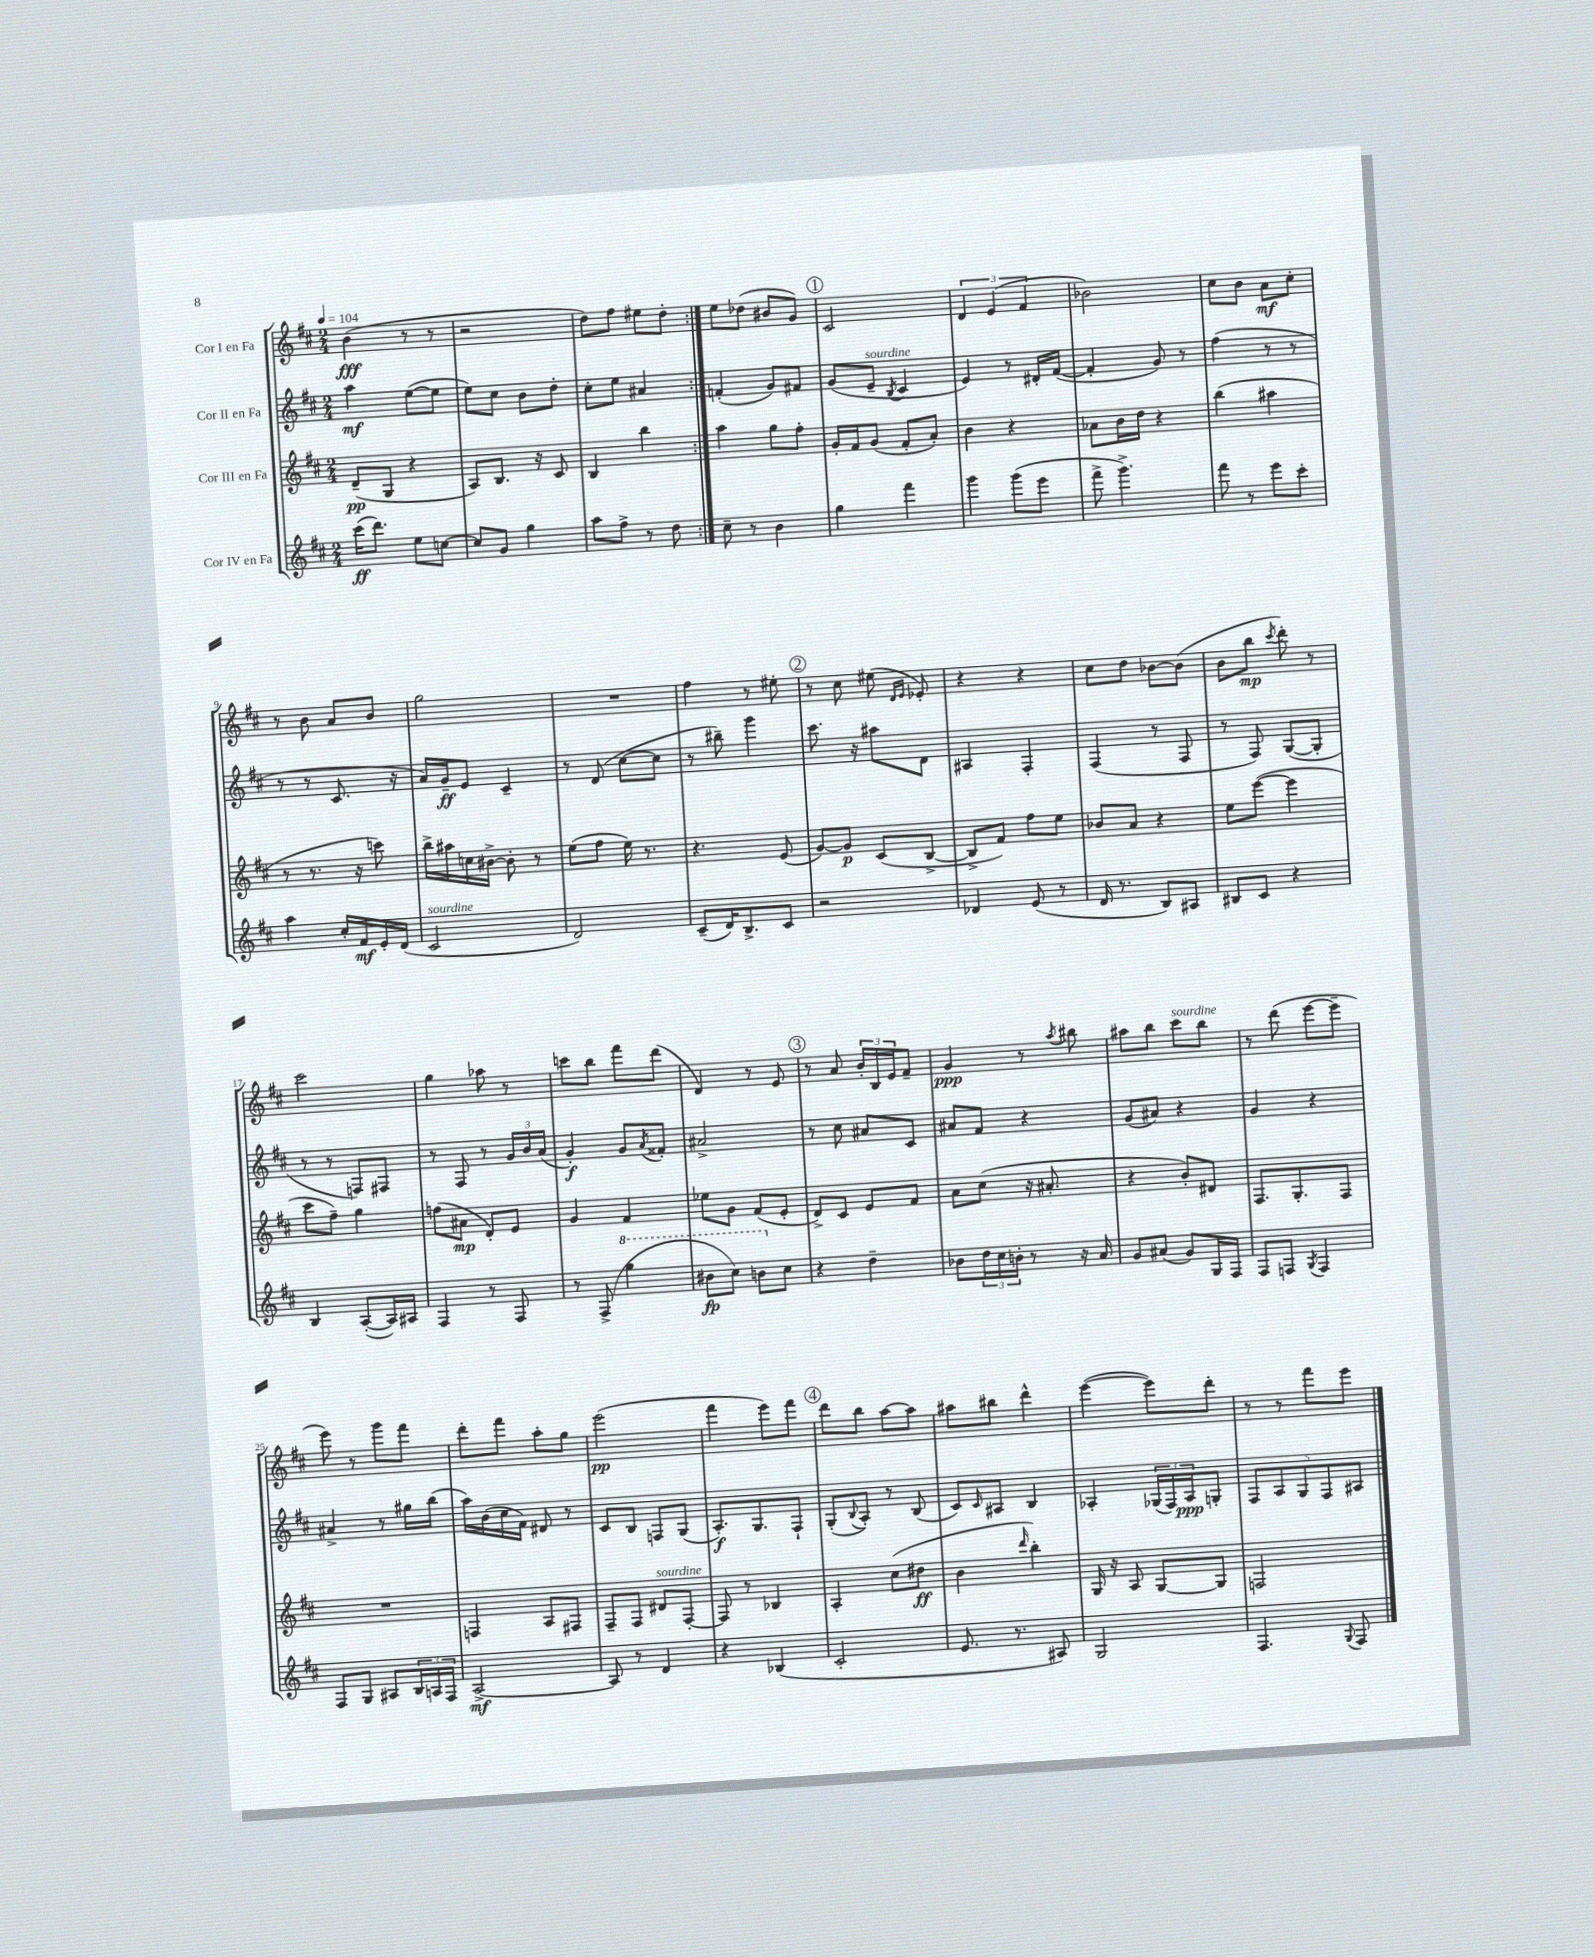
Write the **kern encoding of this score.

**kern	**kern	**kern	**kern
*staff4	*staff3	*staff2	*staff1
*clefG2	*clefG2	*clefG2	*clefG2
*k[f#c#]	*k[f#c#]	*k[f#c#]	*k[f#c#]
*M2/4	*M2/4	*M2/4	*M2/4
*MM104	*MM104	*MM104	*MM104
(16ccc#\LK	(8d~/L	4aa\	(4b\
8.ddd\J)	.	.	.
.	8G/J	.	.
8ee\L	4r	([8ee\L	8r
[8cc\J	.	8ee\]J	8r
=	=	=	=
8cc/]L	8A/L)	8ee\L)	2r
8g/J	8.B/J	8cc#\J	.
4gg\	.	8b\L	.
.	16r	.	.
.	8c#/	8dd'\J	.
=	=	=	=
8aa\L	4B/	8cc#'\L	8dd\L)
8ff#^\J	.	8ee\J	8ff#\J
8r	4bb\	4a#/	8ee#\L
8dd\	.	.	8dd'\J
=:|!	=:|!	=:|!	=:|!
8cc#~\	4aa\	(4f'/	8ee\L
8r	.	.	(8dd-\J
4b\	8gg\L	8g/L)	8b#/L
.	8ff#'\J	8f#/J	8g/J)
=	=	=	=
4gg\	16g'/LL	(8g/L	2c#/
.	16f#/J	.	.
.	(8g/J	8e~/J	.
.	.	8qB/	.
4fff#\	8f#'/L	4c#/	.
.	8a'/J)	.	.
=	=	=	=
4ggg\	4b\	4e/)	6d/
.	.	.	(6e/
(8ggg\L	4r	8r	.
.	.	.	6f#/
8eee\J	.	16d#'/LL	.
.	.	([16f#/JJ	.
=	=	=	=
8fff#^\	8a-\L	4f#'/]	2b-\)
4.ggg^\)	16b\L	.	.
.	16dd\JJ	.	.
.	4r	8g/)	.
.	.	8r	.
=	=	=	=
8fff#\	(4bb\	(4ff#\	8cc#\L
8r	.	.	8b\J
8eee\L	4aa#\	8r	8a\L
8ccc#'\J	.	8r	8cc#'\J
=	=	=	=
4aa\	8r	8r	8r
.	8.r	8r	8b\
16cc#'/LL	.	8.c#/	8a/L
16f#/	16r	.	.
16e'/	8ccc\)	.	8b/J
(16d/JJ	.	16r	.
=	=	=	=
2c#/	16bb^\LL	16a/LL)	2gg\
.	16aa#\	16g~/J	.
.	16cc\	8e/J	.
.	[16b#^\JJ	.	.
.	8b#'\]	4c#~/	.
.	8r	.	.
=	=	=	=
2d/)	(8ee\L	8r	2r
.	8ff#\J	(8d/	.
.	16ee\)	[8cc#\L	.
.	8.r	.	.
.	.	8cc#\]J	.
=	=	=	=
(8c#~/L	4.r	8r	4ff#\
16d/K)	.	8bb#~\)	.
8.B^/	.	.	.
.	.	4ggg\	8r
8c#/J	(8e/	.	8ee#'\
=	=	=	=
2r	[8g/L)	8.ccc#\	8r
.	8g/]J	.	8cc#\
.	.	16r	.
.	(8c#/L	8aa#\L	(8ee#\
.	.	.	16qqd/LL
.	.	.	16qqe/JJ
.	[8B^/J	8d\J	8e-'/)
=	=	=	=
4d-/	8B^/]L	4A#/	4r
.	8f#/J)	.	.
(8e/	8ff#\L	4F#'/	4r
8r	8ee\J	.	.
=	=	=	=
16d/	8b-/L	(4F#/	8cc#\L
8.r	.	.	.
.	8a/J	.	8dd\J
8B/L)	4r	8r	[8b-\L
8A#/J	.	8F#/	(8b-\]J
=	=	=	=
8B#/L	8ee\L	8r	8b\L
8c#/J	([8eee\J	8F#/)	8bb\J
.	.	.	8qccc#/
4r	4eee\]	([8G/L	8ddd'\)
.	.	8G'/]J	8r
=	=	=	=
4B/	8ccc#\L	8r	2ccc#\
.	8ff#~\J)	8r	.
([8A'/L	4gg\	8F/L)	.
16A/]L)	.	8F#/J	.
16A#/JJ	.	.	.
=	=	=	=
4F#/	(8ff\L	8r	4gg\
.	8a#\J	8F#/	.
8r	8d'/L)	8r	8aa-\
8F#/	8e/J	24g/LL	8r
.	.	24b/	.
.	.	(24a/JJ	.
=	=	=	=
8r	4g/	4g'/)	8ccc\L
(8F#^/	.	.	8bb\J
4ggg\	4f#/	8g/L	8fff#\L
.	.	8qa/	.
.	.	8f##'/J	(8ddd\J
=	=	=	=
8bb#\L	8ee-\L	2a#^/	4d/)
8ccc#\J)	8g\J	.	.
8bb\L	(8f#/L	.	8r
8cc#\J	8e'/J	.	8e/
=	=	=	=
4r	8d^/L)	8r	8r
.	8c#/J	8cc#\	8a/
4dd~\	8e/L	8a#/L	24b'/LL
.	.	.	24B/
.	.	.	24e/J
.	8f#/J	8c#/J	8f#~/J
=	=	=	=
8b-\L	8a\L	8a#/L	4g/
24dd\L	(8cc#\J	8f#/J	.
24cc#\	.	.	.
24b'\JJ	.	.	.
8r	16r	4r	8r
.	8.a#'/	.	.
.	.	.	8qaa/
16r	.	.	8bb#\
16a/	.	.	.
=	=	=	=
8g/L	4r	(8g/L	8aa#\L
(8a#/J	.	8a#/J)	8bb\J
8g/L)	8b'/L)	4r	8ccc#\L
16G/L	8d#/J	.	8bb\J
16F#/JJ	.	.	.
=	=	=	=
8F#/L	8.F#/L	4g/	8r
8F/J	.	.	(8ddd\
.	8.G'/	.	.
8qG/	.	.	.
4F/	.	4r	[8eee\L
.	8F#/J	.	8eee~\]J
=	=	=	=
8F#/L	2r	4a#^/	8eee\)
8G/J	.	.	8r
8A#/L	.	8r	8ggg\L
24B/L	.	16gg#\LL	8fff#\J
24A/	.	.	.
.	.	(16bb\JJ	.
24F#/JJ	.	.	.
=	=	=	=
[2A^/	4F/	16aa\LL)	8ddd'\L
.	.	(16b\	.
.	.	16cc#\	8fff#\J
.	.	16f#\JJ)	.
.	8A/L	8d#/	8aa'\L
.	8F#/J	8r	8gg\J
=	=	=	=
8A/]	8F#~/L	8c#/L	(2eee\
8r	8F#/J	8B/J	.
4d/	8d#/L	8F/L	.
.	[8F#'/J	(8G/J	.
=	=	=	=
4r	8F#/]	8.A'/L)	4fff#\
.	8r	.	.
.	.	8.G/	.
(4B-/	4B-/	.	8eee\L)
.	.	8F#`/J	8fff#\J
=	=	=	=
2c#'/	4A'/	(8G'/L	8ddd\L
.	.	8qqB/	.
.	.	8A'/J)	8bb\J
.	(8cc#\L	8r	[8aa\L
.	8dd#\J	(8B/	8aa\]J
=	=	=	=
8.e/	4b\	8c#/L)	8aa#\L
.	.	16qqc#/	.
.	.	8A#/J	8bb#\J
8.r	.	.	.
.	16qqddd/	.	.
.	4bb'\)	4B/	4ddd^^\
8A#/)	.	.	.
=	=	=	=
2G/	16G/	4A-'/	([4eee\
.	16r	.	.
.	8A/	.	.
.	[8G/L	(24G-/LL	8eee\]L)
.	.	24F#/)	.
.	.	24A-/J	.
.	8G/]J	8G'/J	8ddd'\J
=	=	=	=
4.F#/	2F/	10F#/L	8r
.	.	10A/	.
.	.	.	8r
.	.	10G/	.
.	.	.	8fff#\L
.	.	10F#/	.
8qqG/	.	.	.
8F#/	.	.	8eee\J
.	.	10A#/J	.
==	==	==	==
*-	*-	*-	*-
